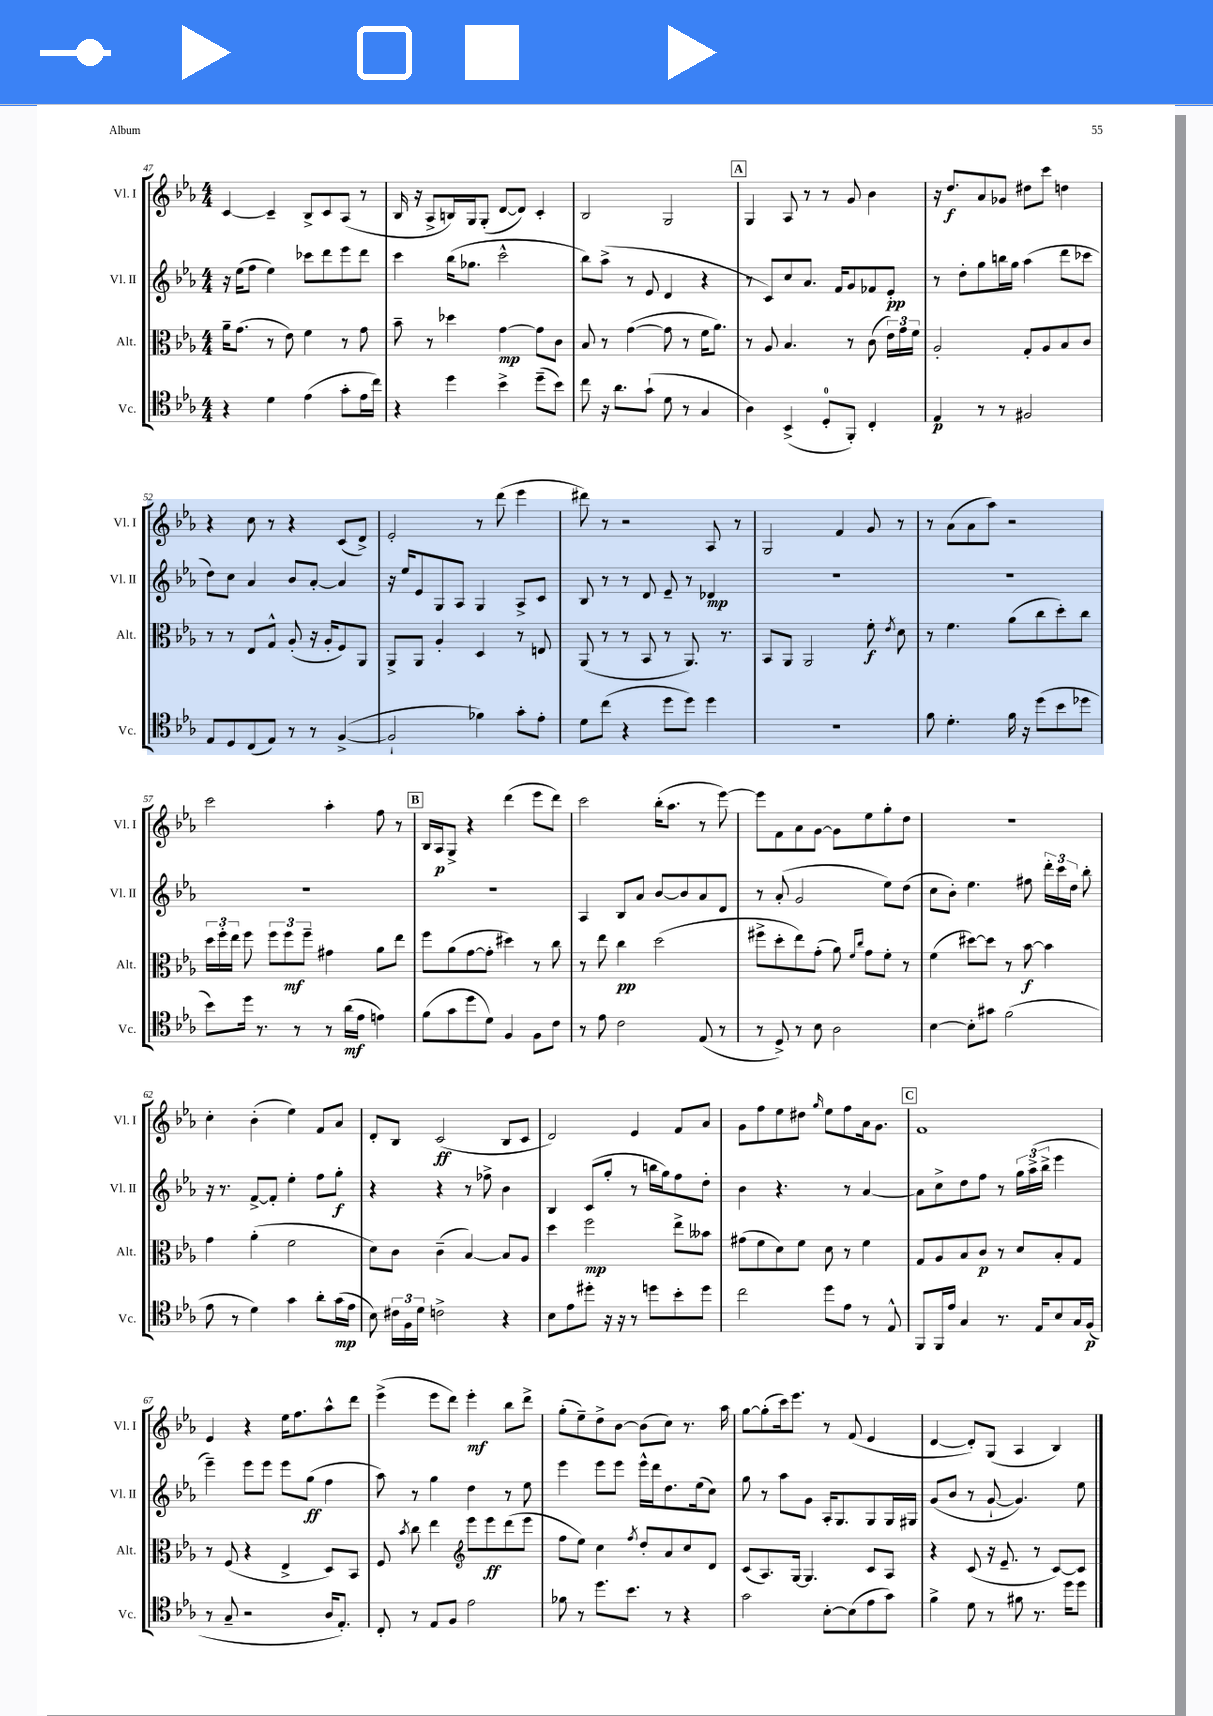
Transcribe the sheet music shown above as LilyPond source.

<<
\new StaffGroup <<
\new Staff = "s0" \with { instrumentName = "Vl. I" shortInstrumentName = "Vl. I" } {
    \clef treble \key ees \major \numericTimeSignature \time 4/4
    \autoBeamOff c'4~ c'4-- bes8[-> c'8 aes8]( r8 |
    bes16 r16 aes8[-> b16) g16 g8]-.( d'8[~ d'8]) c'4-. |
    bes2 g2 |
    \mark \markup { \box "A" } g4 aes8 r8 r8 g'8 bes'4 |
    r16 d''8.[\f aes'8 ges'8] dis''8[ c'''8] d''4 |
    r4 c''8 r8 r4 c'8[( d'8]->) |
    ees'2-. r8 d'''8( ees'''4 |
    dis'''8) r8 r2 aes8 r8 |
    g2 f'4 g'8 r8 |
    r8 aes'8[( aes'8 aes''8]) r2 |
    c'''2 aes''4-. f''8 r8 |
    \mark \markup { \box "B" } bes16[ aes16\p g8]-> r4 d'''4( ees'''8[ d'''8]) |
    c'''2 bes''16[-.( aes''8.] r8 ees'''8~) |
    ees'''8[ f'8 aes'8 g'8]~ g'8[ ees''8 g''8-. d''8] |
    R1 |
    c''4-. bes'4-.( ees''4) f'8[ aes'8] |
    d'8[-. bes8] c'2\ff( bes8[ c'8] |
    d'2) ees'4 f'8[ aes'8] |
    g'8[ f''8 ees''8 dis''8] \grace { g''16 } ees''8[ f''8 aes'16 g'8.] |
    \mark \markup { \box "C" } f'1 |
    ees'4 r4 ees''16[ f''8. aes''8-^ d'''8] |
    ees'''4->( ees'''8[ d'''8]) ees'''4-.\mf bes''8[ d'''8]-> |
    g''8[-.( ees''8--) d''8-> bes'8]~ bes'8[( c''8]) r8. aes''16 |
    g''8[~ g''8-.( c'''16) ees'''8.] r8 f'8( ees'4 |
    d'4~ d'8[-.) g8]( aes4 bes4) \bar "|." |
}
\new Staff = "s1" \with { instrumentName = "Vl. II" shortInstrumentName = "Vl. II" } {
    \clef treble \key ees \major \numericTimeSignature \time 4/4
    \autoBeamOff r16 ees''16[( f''8] ees''4) ces'''8[ d'''8 ees'''8 d'''8] |
    c'''4 bes''16[( ges''8.] c'''2-^ |
    bes''8[) aes''8]->( r8 ees'8 d'4 r4 |
    \mark \markup { \box "A" } r8 c'8[) c''8 aes'8.] f'16[ g'8 fes'8 ees'8]-.\pp |
    r8 d''8[-. g''8 b''16 g''16] aes''4( d'''8[ ces'''8] |
    d''8[) c''8] aes'4 bes'8[ aes'8]~-. aes'4 |
    r16 ees''16[ ees'8 g8 aes8] g4 aes8[-> c'8] |
    bes8 r8 r8 d'8 ees'8-- r8 des'4\mp |
    R1 |
    R1 |
    R1 |
    \mark \markup { \box "B" } R1 |
    aes4 bes8[ aes'8] bes'8[~ bes'8 aes'8 d'8] |
    r8 aes'8-.( g'2 ees''8[) d''8]( |
    c''8[ bes'8]-.) ees''4. fis''8 \tuplet 3/2 { d'''16[-. c'''16 d''16] } bes''8-. |
    r16 r8. f'8[~-> f'8]-. ees''4-. f''8[ g''8]-.\f |
    r4 r4 r8 fes''8-> bes'4 |
    bes4 c'8[( g''8]-. r8 b''16[ g''16) f''8 d''8]-. |
    bes'4 r4. r8 aes'4~ |
    \mark \markup { \box "C" } aes'8[ c''8-> d''8 f''8] r8 \tuplet 3/2 { g''16[ aes''16->( bes''16]-> } ees'''4 |
    ees'''4--) ees'''8[ ees'''8] ees'''8[ g''8]\ff( f''4 |
    aes''8) r8 g''4 d''4 r8 ees''8 |
    ees'''4 ees'''8[ ees'''8] ees'''16[-^ d'''16 d''8. ees''16( c''8]) |
    g''8 r8 aes''8[ g'8] aes16[-. g8. g8 g16 gis16] |
    g'8[( bes'8] r8 g'8~-! g'4.) ees''8 \bar "|." |
}
\new Staff = "s2" \with { instrumentName = "Alt." shortInstrumentName = "Alt." } {
    \clef alto \key ees \major \numericTimeSignature \time 4/4
    \autoBeamOff aes'16[-- g'8.]( r8 ees'8) f'4 r8 g'8 |
    bes'8-- r8 des''4 g'4~\mp g'8[ c'8] |
    bes8 r8 g'4~( g'8 r8 f'16[ aes'8.]) |
    \mark \markup { \box "A" } r8 aes8 bes4. r8 c'8( \tuplet 3/2 { ees'16[) g'16 f'16] } |
    aes2-. g8[-. aes8 bes8 c'8] |
    r8 r8 ees8[ g8]-^ aes8-.( r16 aes16[-. f8) aes,8] |
    aes,8[-> aes,8] aes4-. d4 r8 e8 |
    aes,8( r8 r8 bes,8 r8 aes,8.) r8. |
    bes,8[ aes,8] aes,2 f'8-.\f \acciaccatura { ees'8 } d'8 |
    r8 f'4. aes'8[( c''8 d''8-.) c''8] |
    \tuplet 3/2 { d''16[ f''16-. ees''16] } f''8 \tuplet 3/2 { f''8[ f''8\mf f''8]-- } gis'4 aes'8[ ees''8] |
    \mark \markup { \box "B" } f''8[ aes'8( g'8~ g'8]-. dis''4) r8 c''8 |
    r8 ees''8 c''4\pp d''2( |
    fis''8[-> d''8-. ees''8) g'8]-.( aes'8) \grace { f'16[ c''16] } g'8[ f'8]-. r8 |
    f'4( dis''8[~) dis''8] r8 bes'8~\f bes'4 |
    g'4 aes'4-.( f'2 |
    d'8[) c'8] c'4--( bes4~) bes8[ aes8] |
    d''4 f''2\mp ees''8[-> beses'8] |
    gis'8[( f'8 d'8) f'8] d'8 r8 f'4 |
    \mark \markup { \box "C" } g8[ aes8 bes8 c'8]\p r8 d'8[ bes8-. g8] |
    r8 f8( r4 ees4-> d8[) bes,8] |
    f8 \acciaccatura { bes'8 } c''8 ees''4 \clef treble ees'''8[ ees'''8\ff d'''8( ees'''8] |
    f''8[ ees''8]) c''4 \acciaccatura { f''8 } d''8[-. aes'8 c''8 d'8] |
    c'8[( aes8.) g16]~ g4. c'8[ aes8] |
    r4 c'8( r16 ees'8.-- r8 c'8[~) c'8] \bar "|." |
}
\new Staff = "s3" \with { instrumentName = "Vc." shortInstrumentName = "Vc." } {
    \clef tenor \key ees \major \numericTimeSignature \time 4/4
    \autoBeamOff r4 d'4 ees'4( g'8[-. ees'16 c''16]) |
    r4 d''4 bes'4-> d''8[--( bes'8]) |
    c''8 r16 aes'8.[ g'8]-!( d'8 r8 g4 |
    \mark \markup { \box "A" } aes4) bes,4->( d8[-0-. f,8]-.) c4-. |
    ees4\p r8 r8 fis2 |
    ees8[ d8 c8( ees8]) r8 r8 f4~->( |
    f2-! fes'4) g'8[-. ees'8]-. |
    d'8[ c''8]( r4 d''8[ d''8]) d''4 |
    R1 |
    f'8 d'4.-. f'16 r16 d''8[( bes'8 des''8] |
    bes'8[) d''16] r8. r8 r8 aes'16[\mf( ees'16] e'4) |
    \mark \markup { \box "B" } f'8[( g'8 d''8 d'8]) f4 f8[ c'8] |
    r8 ees'8 c'2 ees8( r8 |
    r8 d8->) r8 bes8 aes2 |
    bes4~ bes8[-. gis'8] f'2( |
    ees'8 r8 d'4) g'4 aes'8[-. g'16\mp( ees'16] |
    bes8) \tuplet 3/2 { cis'16[ f16 d'16] } c'2-> r4 |
    bes8[ ees'8 dis''8]-. r16 r16 r8 d''8[ bes'8-. d''8] |
    c''2 d''8[ ees'8] r8 ees8-^ |
    \mark \markup { \box "C" } f,8[ f,16 ees'16] g4 r8. ees16[ bes8 g16 f16]\p( |
    r8 g8-- r2 aes16[ ees8.]-.) |
    c8-. r8 ees8[ f8] ees'2 |
    fes'8 r8 d''8.[ bes'8.] r8 r4 |
    g'2 bes8[~-. bes8( ees'8 g'8]) |
    f'4-> d'8 r8 fis'8 r8. d''16[ d''8] \bar "|." |
}
>>
>>
\layout { \context { \Score currentBarNumber = #47 } }
